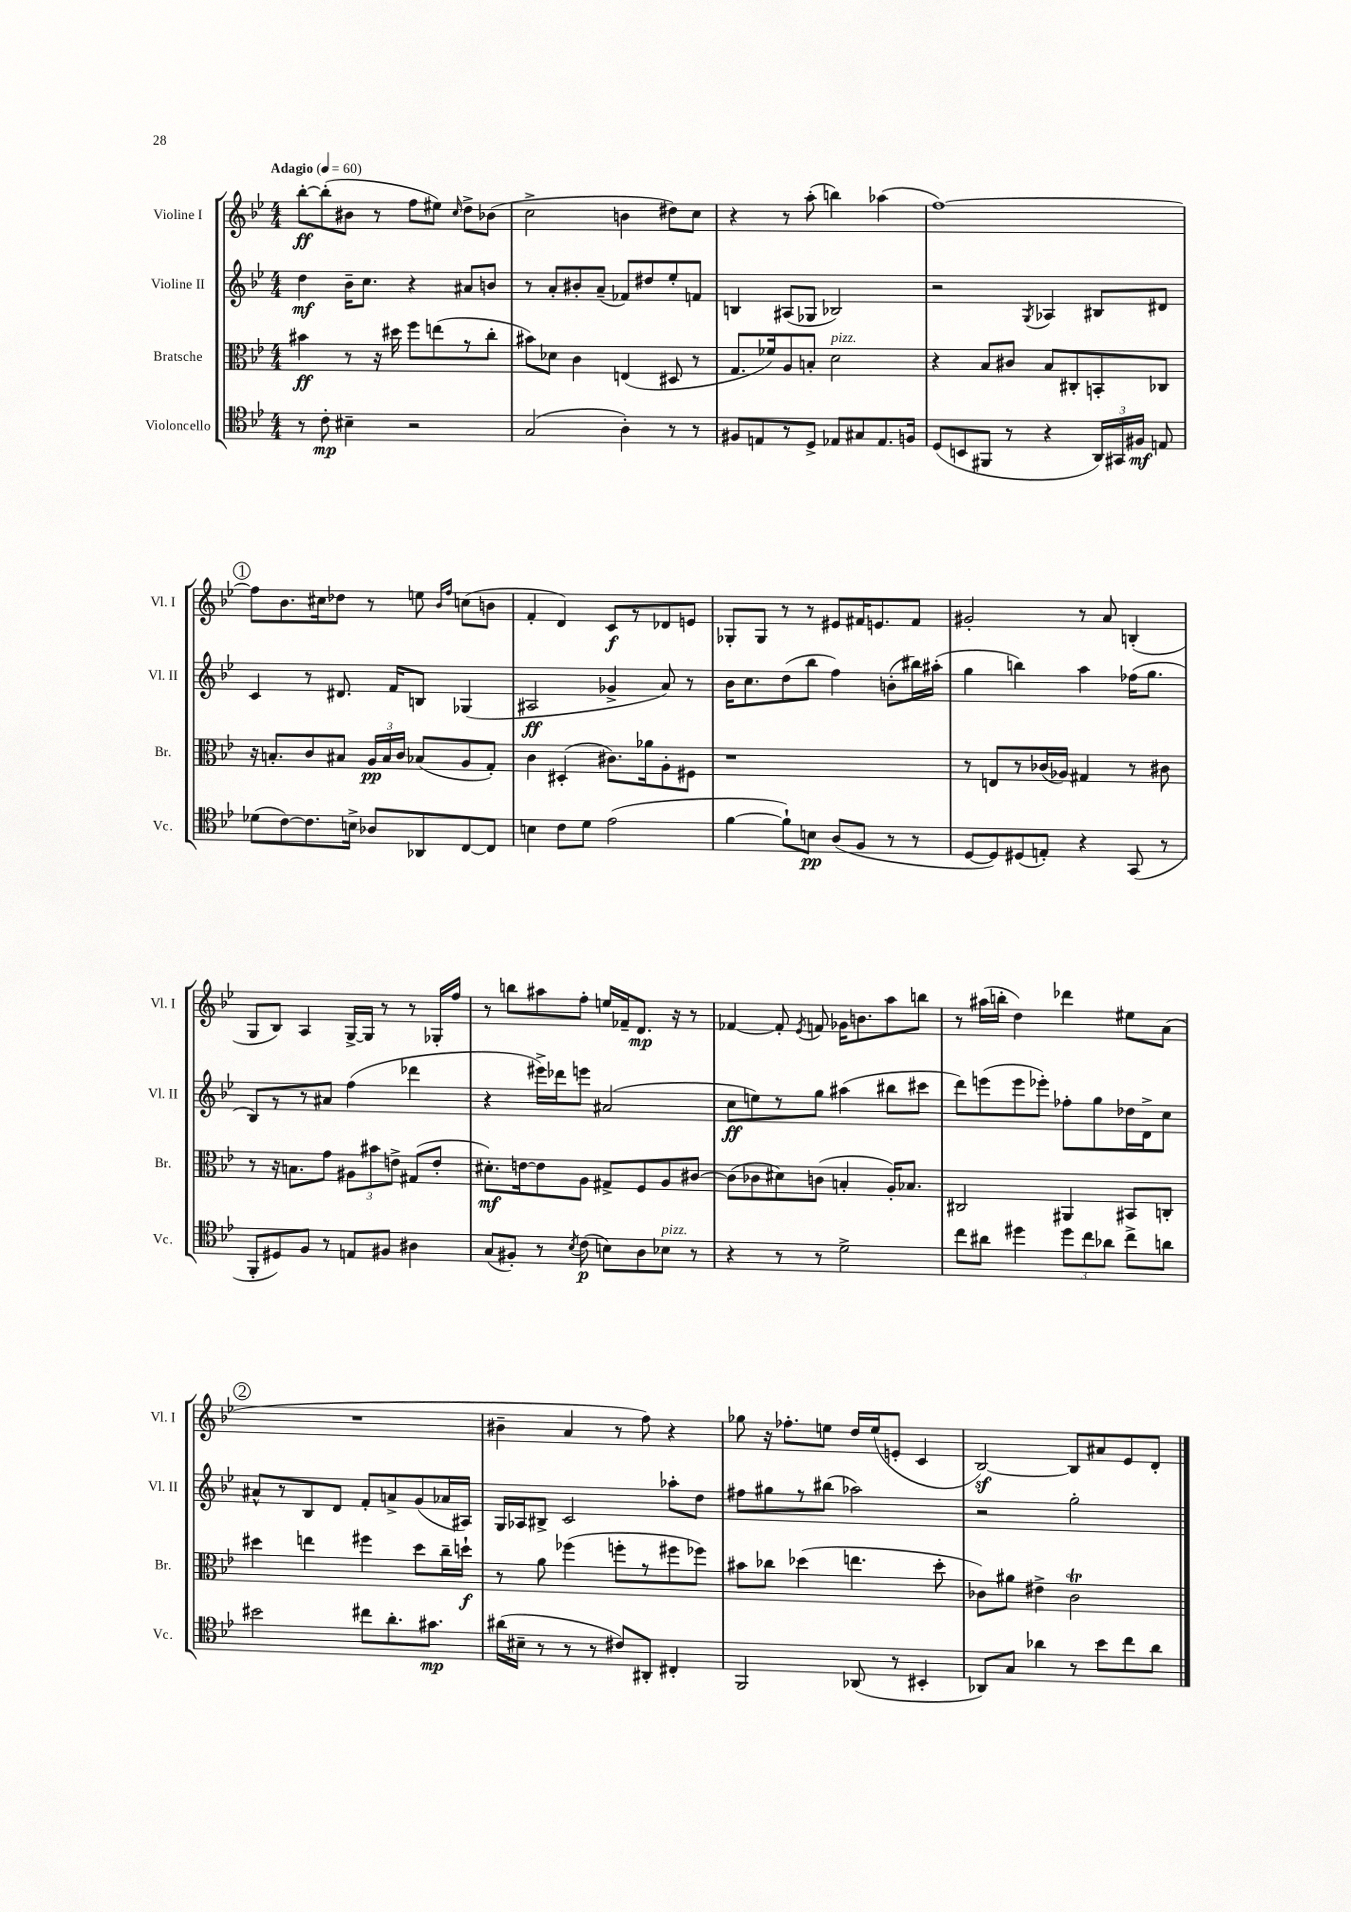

**kern	**kern	**kern	**kern
*staff4	*staff3	*staff2	*staff1
*clefC4	*clefC3	*clefG2	*clefG2
*k[b-e-]	*k[b-e-]	*k[b-e-]	*k[b-e-]
*M4/4	*M4/4	*M4/4	*M4/4
*MM60	*MM60	*MM60	*MM60
8r	4b#	4dd	[8bb-'
8c'	.	.	(8bb-']
4B#~	8r	16b-~	8b#
.	.	8.cc	.
.	16r	.	8r
.	16dd#	.	.
2r	8ff	4r	8ff
.	(8ee	.	8ee#)
.	.	.	16qqcc
.	8r	8a#	8dd^
.	8cc'	8b	(8b-
=	=	=	=
(2G	8b#)	8r	2cc^
.	8d-	8a'	.
.	4c	8b#'	.
.	.	(8a~	.
4A')	(4E	8f-)	4b
.	.	8dd#	.
8r	8D#	8ee-'	8dd#)
8r	8r	8f	8cc
=	=	=	=
8F#	8.G	4B	4r
8E	.	.	.
.	16f-)	.	.
8r	8A	(8A#	8r
8D^	8B'	8G-	(8aa'
8E-	2d	2B-)	4bb)
8G#	.	.	.
8.E-	.	.	(4aa-
16F	.	.	.
=	=	=	=
(8D	4r	2r	[1ff)
8BB	.	.	.
8FF#	8B-	.	.
8r	8c#	.	.
.	.	8qG	.
4r	8B-	4A-	.
.	8C#'	.	.
24AA)	8BB'	8B#	.
24GG#	.	.	.
24F#	.	.	.
8E	8C-	8d#	.
=	=	=	=
(8d-	16r	4c	8ff]
.	8.B'	.	.
[8c)	.	.	8.b-
8.c]	8c	8r	.
.	.	.	16cc#
.	8B#	8.d#	8dd-
16B^	.	.	.
8A-	24A	.	8r
.	24B#	.	.
.	.	16f	.
.	24c	.	.
8AA-	(8B-	8B	8ee
.	.	.	16qqb-
.	.	.	16qqff
[8C	8A	(4G-	(8cc
8C]	8G')	.	8b
=	=	=	=
4B	4c	2A#	4f'
8c	(4D#'	.	4d)
8d	.	.	.
(2e-	8.c#)	4g-^	8c
.	.	.	8r
.	16a-	.	.
.	8A'	8a)	8d-
.	8F#	8r	8e
=	=	=	=
[4f	1r	16b-	8G-'
.	.	8.cc	.
.	.	.	8G-
8f`])	.	(8dd	8r
8B	.	8bb-	8r
(8A	.	4ff)	8e#
8F	.	.	16f#
.	.	.	8.e
8r	.	(8b'	.
8r	.	16bb#)	8f#
.	.	(16aa#'	.
=	=	=	=
[8D	8r	4gg	2g#'
8D])	8E	.	.
(8D#	8r	4bb)	.
8E')	(16c-	.	.
.	16A-)	.	.
4r	4G#	4aa	8r
.	.	.	8a
(8GG	8r	(16ff-	(4B'
.	.	8.gg	.
8r	8c#	.	.
=	=	=	=
8FF'	8r	8B-)	8G
8D#)	16r	8r	8B-)
.	8.B	.	.
8F	.	8r	4A
8r	8g	8a#	.
8E	12A#	(4ff	[16G^
.	.	.	16G]
.	12b#	.	.
8F#	.	.	8r
.	12e^	.	.
4A#	(8G#	4ddd-	8r
.	8e'	.	16G-'
.	.	.	16ff
=	=	=	=
(8G	8.d#')	4r	8r
8F#')	.	.	8bb
.	[16e	.	.
8r	8e]	16eee#^)	8aa#
.	.	16ddd-	.
8qB-	.	.	.
(8c	8A	8eee	8ff'
8B)	8G#^	(2a#	16ee
.	.	.	16f-~
8A	8F	.	8.d
8B-	8A	.	.
.	.	.	16r
8r	[8c#	.	8r
=	=	=	=
4r	(8c#]	8cc	[4f-
.	8c-	8ee)	.
8r	8d#)	8r	8f-']
.	.	.	8qe-
8r	(8c	8gg	8f
2d^	4B'	(4aa#	16g-
.	.	.	8.b
.	16A')	8bb#	8aa
.	8.B-	.	.
.	.	8ccc#	8bb
=	=	=	=
8cc	2C#	8ddd)	8r
8a#	.	(8eee	(16aa#
.	.	.	16bb'
4dd#	.	8eee	4dd)
.	.	8eee-')	.
12dd#	4AA#	8ff-'	4ddd-
12cc	.	.	.
.	.	8gg	.
12a-	.	.	.
8cc^	8BB#	16dd-	8ee#
.	.	16d^	.
8a	8C'	8cc	(8a
=	=	=	=
2b#	4dd#	8a#^^	1r
.	.	8r	.
.	4ee	8B-	.
.	.	8d	.
8cc#	4ff#	8f'	.
8.a'	.	8a^	.
.	8dd#	(8g	.
8.g#	.	.	.
.	16cc~	16a-	.
.	16dd`	16A#)	.
=	=	=	=
(16a#	8r	16G	4b#~
16B#~	.	16A-	.
8r	8a	8B#^	.
8r	(4ff-	2c	4a
8r	.	.	.
8c#)	8ff'	.	8r
8AA#'	8r	.	8ff)
4C#'	8ff#	8aa-'	4r
.	8ff-)	8dd	.
=	=	=	=
2FF	8b#	8ff#	8gg-
.	8cc-	8gg#	16r
.	.	.	8.ff-'
.	(4dd-	8r	.
.	.	(8bb#	8ee
(8AA-	4.ee	2aa-)	16dd
.	.	.	(16ee
8r	.	.	8e'
4BB#'	.	.	4c
.	8dd-'	.	.
=	=	=	=
8AA-)	8c-)	2r	[2B-)
8G	8a#	.	.
4a-	4e#^	.	.
8r	2c-	2gg'	8B-]
8b-	.	.	8a#
8cc	.	.	8e-
8a-	.	.	8d'
==	==	==	==
*-	*-	*-	*-
